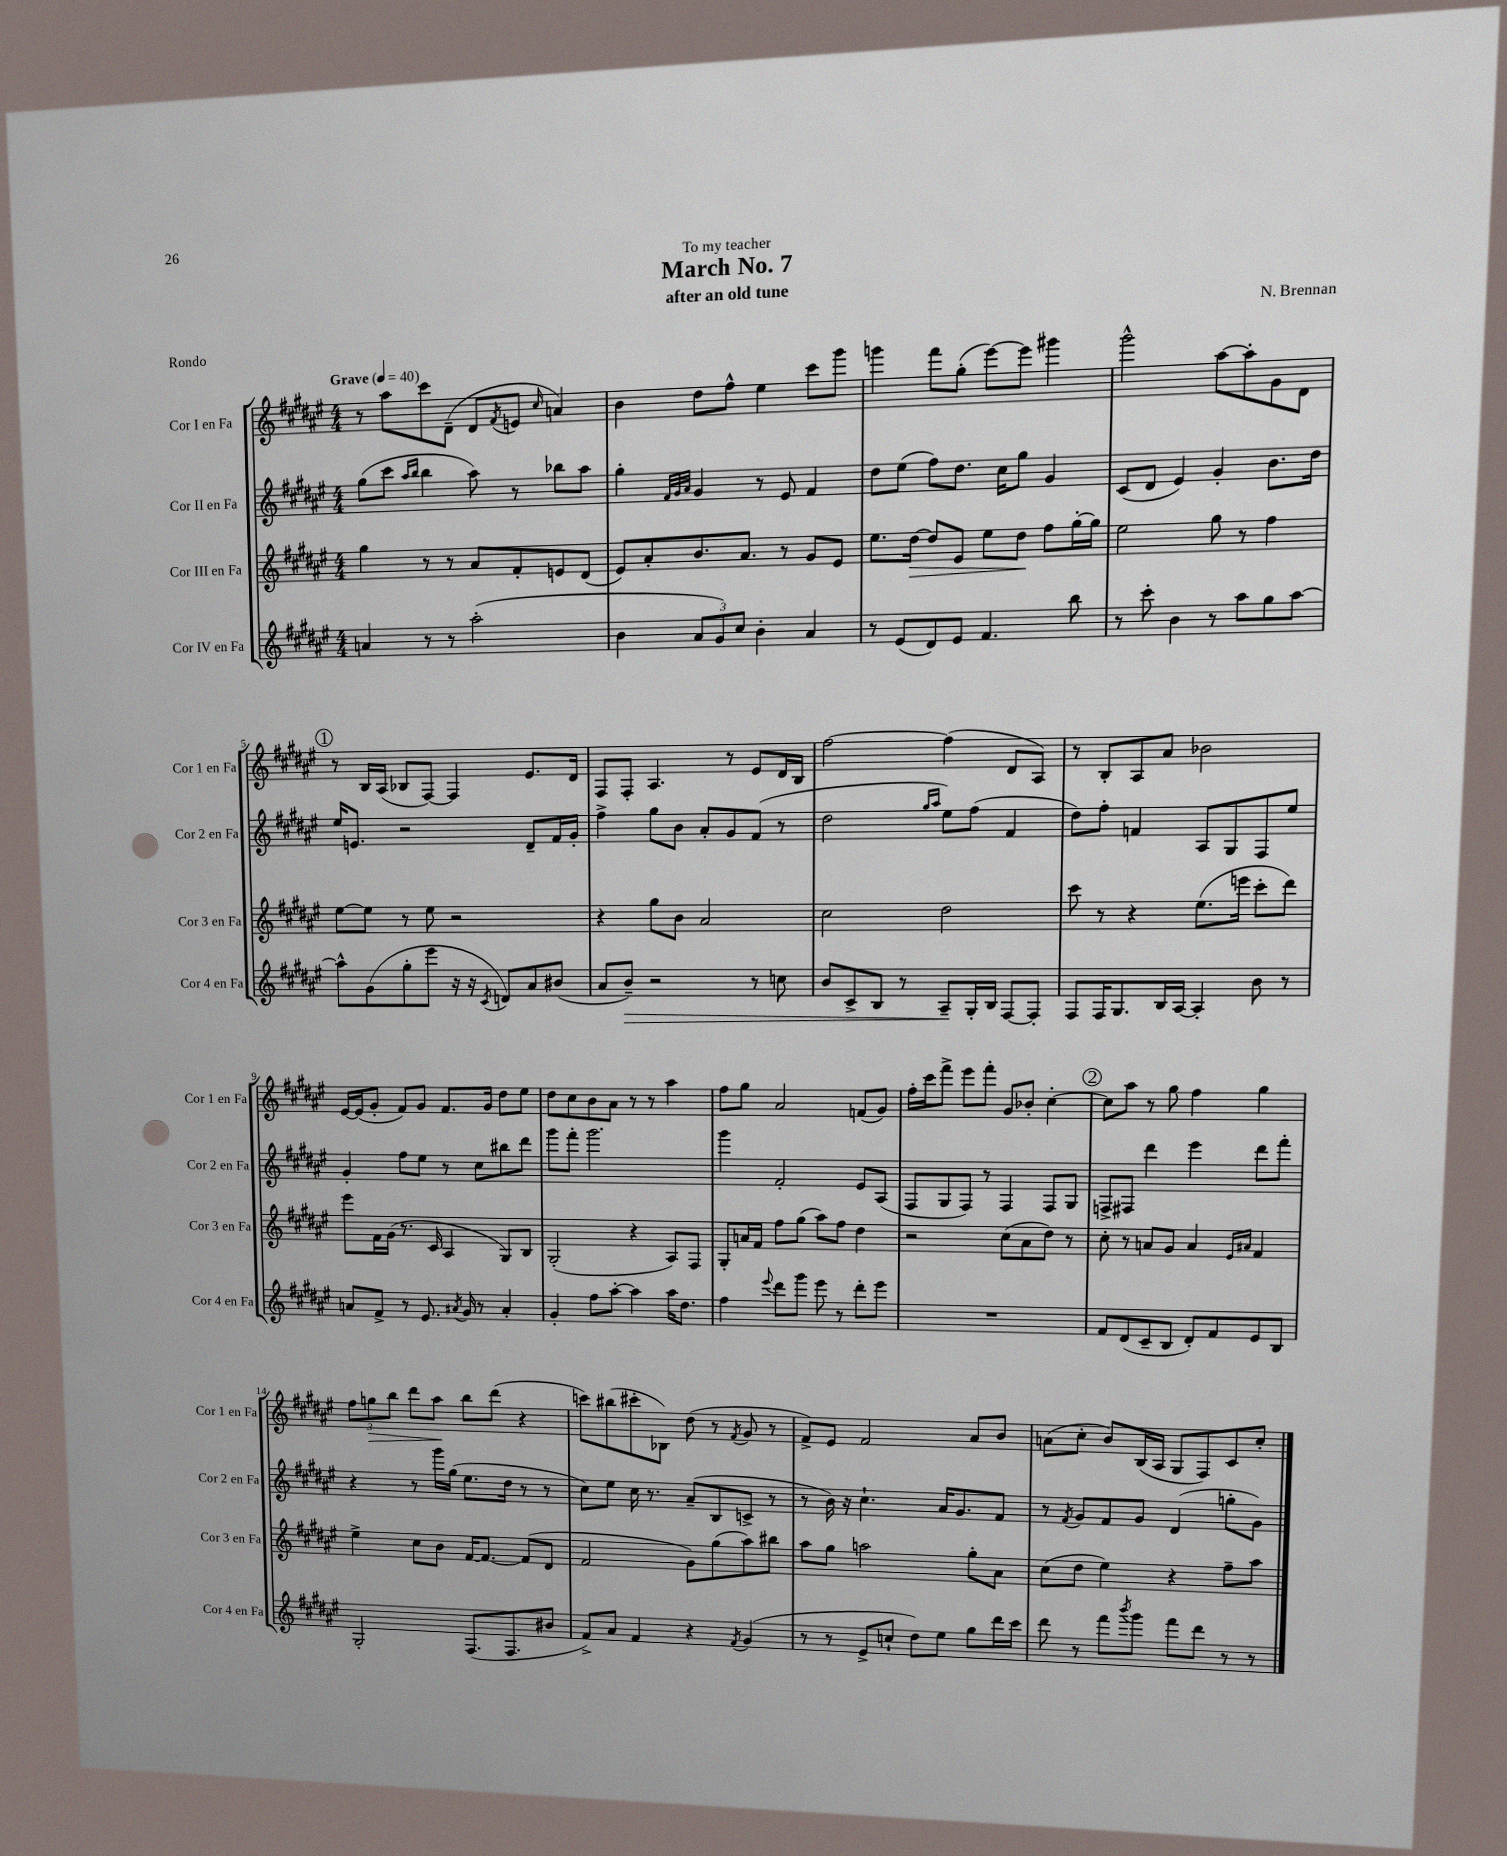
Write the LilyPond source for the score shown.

\header { title = "March No. 7" composer = "N. Brennan" subtitle = "after an old tune" dedication = "To my teacher" piece = "Rondo" }
<<
\new StaffGroup <<
\new Staff = "s0" \with { instrumentName = "Cor I en Fa" shortInstrumentName = "Cor 1 en Fa" } {
    \clef treble \key fis \major \numericTimeSignature \time 4/4 \tempo "Grave" 4 = 40
    r8 ais''8 cis'''8 dis'8--( dis'8 \acciaccatura { fis'8 } e'8 \grace { cis''16 } a'4) |
    b'4 dis''8 fis''8-^ eis''4 cis'''8 gis'''8 |
    g'''4 fis'''8 gis''8-.( eis'''8~) eis'''8 gis'''4 |
    gis'''2-^ ais''8~ ais''8-. gis'8 dis'8 |
    \mark \markup { \circle "1" } r8 b16 ais16( bes8 fis8~) fis4 eis'8. dis'16 |
    fis8 fis8-. ais4. r8 eis'8 dis'16 b16 |
    fis''2~ fis''4( dis'8 ais8) |
    r8 b8-. ais8 ais'8 bes'2 |
    eis'16~ eis'16( gis'8-. fis'8) gis'8 fis'8. gis'16 dis''8 eis''8 |
    dis''8 cis''8 b'8 ais'8 r8 r8 ais''4 |
    fis''8 gis''8 ais'2 f'8( gis'8) |
    fis''16-. cis'''16 fis'''8-> eis'''8 fis'''8-. gis'8 bes'8-. cis''4~-. |
    \mark \markup { \circle "2" } cis''8 ais''8 r8 gis''8 fis''4 gis''4 |
    \tuplet 3/2 { fis''8 g''8\> b''8 } dis'''8 ais''8\! b''8 dis'''8( r4 |
    c'''8) bis''8( cis'''8-. bes8) dis''8( r8 \acciaccatura { fis'8 } gis'8 r8 |
    fis'8->) eis'8 fis'2 ais'8 b'8 |
    a'8( cis''8-. b'8) b16( ais16 gis8 fis8) cis'8 cis''8-. \bar "|." |
}
\new Staff = "s1" \with { instrumentName = "Cor II en Fa" shortInstrumentName = "Cor 2 en Fa" } {
    \clef treble \key fis \major \numericTimeSignature \time 4/4
    gis''8( cis'''8 \grace { ais''16 b''16 } b''4 ais''8) r8 bes''8 ais''8 |
    gis''4-. \grace { fis'32 gis'32 ais'32 } gis'4 r8 eis'8 fis'4 |
    dis''8 eis''8( fis''8) dis''8. cis''16 gis''8 gis'4 |
    cis'8( dis'8 eis'4) gis'4-. b'8. dis''16 |
    \mark \markup { \circle "1" } eis''16 e'8. r2 dis'8-- fis'16 gis'16-. |
    fis''4-> gis''8 b'8 ais'8-. gis'8 fis'8( r8 |
    dis''2 \grace { gis''16 ais''16 } eis''8) fis''8( fis'4 |
    dis''8) fis''8-. f'4 ais8 gis8 fis8 eis''8 |
    gis'4-. fis''8 eis''8 r8 cis''8 bis''8 dis'''8 |
    gis'''8 fis'''8-. gis'''2. |
    gis'''4 fis'2-. eis'8 ais8( |
    fis8 gis8 fis8) r8 fis4 fis8 gis8 |
    \mark \markup { \circle "2" } f8-> fis8 dis'''4 eis'''4 dis'''8 fis'''8-. |
    r4 r8 gis'''16 gis''16( eis''8. dis''16 r8 r8 |
    cis''8) eis''8 cis''16 r8. ais'8--( b8 c'8-> r8 |
    r8 b'16) r16 cis''4.-! ais'16 gis'8. fis'8 |
    r8 \acciaccatura { fis'8 } gis'8 fis'8 gis'8 dis'4( g''8-. gis'8) \bar "|." |
}
\new Staff = "s2" \with { instrumentName = "Cor III en Fa" shortInstrumentName = "Cor 3 en Fa" } {
    \clef treble \key fis \major \numericTimeSignature \time 4/4
    gis''4 r8 r8 ais'8 fis'8-. e'8 dis'8( |
    eis'8) ais'8-. b'8. ais'8. r8 gis'8 eis'8 |
    eis''8. dis''16~\> dis''8 eis'8 eis''8 dis''8\! fis''8 gis''16~-. gis''16 |
    eis''2 gis''8 r8 fis''4 |
    \mark \markup { \circle "1" } eis''8~ eis''8 r8 eis''8 r2 |
    r4 gis''8 b'8 ais'2 |
    cis''2 dis''2 |
    cis'''8 r8 r4 eis''8.( e'''16 cis'''8-. dis'''8) |
    eis'''8 fis'16 gis'16( r8. cis'16 ais4 gis8) b8 |
    gis2-.( r4 ais8) fis8 |
    gis8-. a'16 fis'16 fis''8 gis''8( ais''8) fis''8 dis''4 |
    r2 cis''8( ais'8 dis''8) r8 |
    \mark \markup { \circle "2" } cis''8-. r8 a'8 gis'8 a'4 \grace { eis'16 ais'16 } fis'4 |
    eis''4-> cis''8 b'8 fis'16~ fis'8.~ fis'8( dis'8 |
    fis'2 gis'8) gis''8( ais''8) bis''8 |
    ais''8 gis''8 a''2 gis''8-. ais'8 |
    cis''8( dis''8 eis''4) r4 fis''8-- ais''8 \bar "|." |
}
\new Staff = "s3" \with { instrumentName = "Cor IV en Fa" shortInstrumentName = "Cor 4 en Fa" } {
    \clef treble \key fis \major \numericTimeSignature \time 4/4
    a'4 r8 r8 ais''2-.( |
    b'4 \tuplet 3/2 { ais'8 gis'8) cis''8 } b'4-. ais'4 |
    r8 eis'8( dis'8) eis'8 fis'4. b''8 |
    r8 cis'''8-. b'4 r8 ais''8 gis''8 ais''8~ |
    \mark \markup { \circle "1" } ais''8-^ gis'8( gis''8-. eis'''8 r16 r16 \acciaccatura { cis'8 } d'8) ais'8 bis'8( |
    ais'8 b'8--\>) r2 r8 c''8 |
    b'8 cis'8-> b8 r8 ais8--\! gis16-. b16 fis8~ fis8-. |
    fis8 fis16 gis8. b16 ais16~ ais4-. b'8 r8 |
    a'8 fis'8-> r8 eis'8. \acciaccatura { ais'8 } gis'16 r8 ais'4-. |
    gis'4-. fis''8 ais''8~-. ais''4 ais''16 dis''8. |
    fis''4 \appoggiatura { eis'''8 } dis'''8 gis'''8 eis'''8 r8 dis'''8-. eis'''8 |
    R1 |
    \mark \markup { \circle "2" } fis'8 dis'8( cis'8-- b8 dis'8-.) fis'8 eis'8 b8 |
    gis2-. fis8.( fis8. bis'8 |
    fis'8->) ais'8 fis'4 r4 \acciaccatura { fis'8 } gis'4( |
    r8 r8 eis'8-> c''8-! dis''8) eis''8 gis''8 dis'''16 cis'''16 |
    dis'''8 r8 fis'''8 \acciaccatura { b'''8 } gis'''8 fis'''8 dis'''8 r8 r8 \bar "|." |
}
>>
>>
